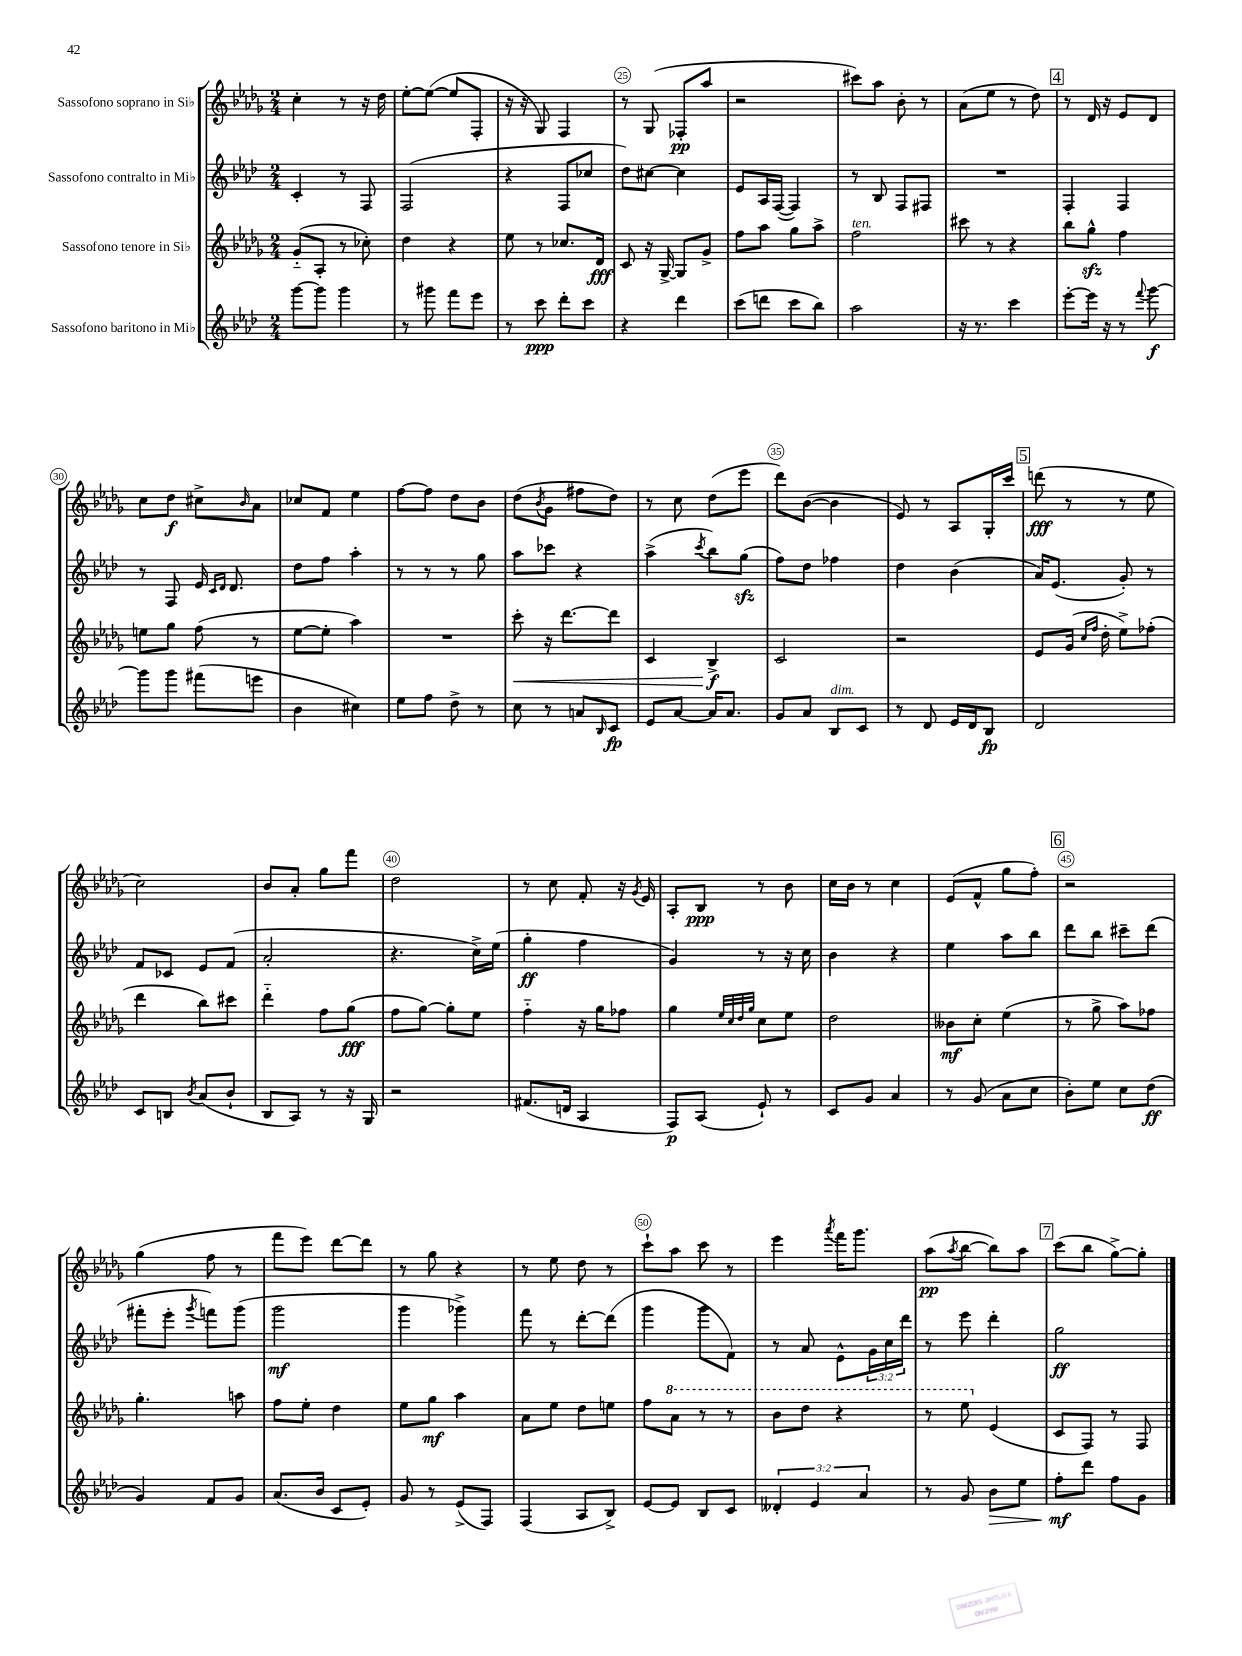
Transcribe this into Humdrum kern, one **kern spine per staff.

**kern	**kern	**kern	**kern
*staff4	*staff3	*staff2	*staff1
*clefG2	*clefG2	*clefG2	*clefG2
*k[b-e-a-d-]	*k[b-e-a-d-g-]	*k[b-e-a-d-]	*k[b-e-a-d-g-]
*M2/4	*M2/4	*M2/4	*M2/4
[8ggg\L	(8g-'~/L	4c'/	4cc'\
8ggg\]J	8A-'/J	.	.
4ggg\	8r	8r	8r
.	8cc-'\)	8F/	16r
.	.	.	16dd-\
=	=	=	=
8r	4dd-\	(2F/	[8ee-'\L
8ggg#\	.	.	(8ee-\_J
8fff\L	4r	.	8ee-/]L
8eee-\J	.	.	8F'/J
=	=	=	=
8r	8ee-\	4r	16r
.	.	.	16r
8ccc\	8r	.	8G-/)
8ddd-'\L	8.cc-/L	8F/L	4F/
8ccc\J	.	8cc-/J	.
.	16d-/Jk	.	.
=	=	=	=
4r	8c/	8dd-\L)	8r
.	16r	[8cc#\J	(8G-/
.	[16G-^/	.	.
4ddd-\	8G-/]L	4cc#\]	8F-'/L
.	8g-^/J	.	8aa-/J
=	=	=	=
(8ccc\L	8ff\L	8e-/L	2r
8ddd\J	8aa-\J	16A-/L	.
.	.	([16F/JJ	.
8ccc\L	8gg-\L	4F/])	.
8bb-\J)	8aa-^\J	.	.
=	=	=	=
2aa-\	2ff\	8r	8ccc#\L)
.	.	8B-/	8aa-\J
.	.	8F/L	8b-'\
.	.	8F#/J	8r
=	=	=	=
16r	8ccc#\	2r	(8a-\L
8.r	.	.	.
.	8r	.	8ee-\J
4ccc\	4r	.	8r
.	.	.	8dd-\)
=	=	=	=
[8eee-'\L	8bb-\L	4F'/	8r
16eee-\]Jk	8gg-^^\J	.	16d-/
16r	.	.	16r
8r	4ff\	4F/	8e-/L
8qqfff/	.	.	.
[8ggg\	.	.	8d-/J
=	=	=	=
8ggg\]L	8ee\L	8r	8cc\L
8ggg\J	8gg-\J	8F/	8dd-\J
(8fff#\L	(8ff\	16e-/	8cc#^\L
.	.	16qqc/LL	.
.	.	16qqd-/JJ	.
.	.	8.d-/	.
.	.	.	16qqb-/
8eee\J	8r	.	8a-\J
=	=	=	=
4b-\	[8ee-\L	8dd-\L	8cc-/L
.	8ee-'\]J	8ff\J	8f/J
4cc#\)	4aa-\)	4aa-'\	4ee-\
=	=	=	=
8ee-\L	2r	8r	[8ff\L
8ff\J	.	8r	8ff\]J
8dd-^\	.	8r	8dd-\L
8r	.	8gg\	8b-\J
=	=	=	=
8cc\	8ccc'\	8aa-\L	(8dd-\L
.	.	.	8qb-/
8r	16r	8ccc-\J	8g-\J
.	[8.ddd-\L	.	.
8a/L	.	4r	8ff#\L
16qqB-/	.	.	.
8c/J	8ddd-\]J	.	8dd-\J)
=	=	=	=
8e-/L	4c/	(4aa-^\	8r
[8a-/J	.	.	8cc\
.	.	8qccc/	.
16a-/]LK	4B-^/	8bb-\L)	(8dd-\L
8.a-/J	.	.	.
.	.	(8gg\J	8eee-\J
=	=	=	=
8g/L	2c/	8ff\L)	8ddd-\L)
8a-/J	.	8dd-\J	([8b-\J
8B-/L	.	4ff-\	4b-\]
8c/J	.	.	.
=	=	=	=
8r	2r	4dd-\	8e-/)
8d-/	.	.	8r
16e-/LL	.	(4b-\	8A-/L
16d-/J	.	.	.
8B-/J	.	.	16G-'/L
.	.	.	16ccc/JJ
=	=	=	=
2d-/	8e-/L	16a-/LK)	(8ddd\
.	.	(8.e-/J	.
.	(16g-/Jk	.	8r
.	16qqcc/LL	.	.
.	16qqff/JJ	.	.
.	16dd-'\	.	.
.	8ee-^\L)	8g'/)	8r
.	(8ff-'\J	8r	8ee-\
=	=	=	=
8c/L	4ddd-\	8f/L	2cc\)
8B/J	.	8c-/J	.
8qb-/	.	.	.
(8a-/L	8bb-\L)	8e-/L	.
8b-`/J	8ccc#\J	(8f/J	.
=	=	=	=
8B-/L	4ddd-'~\	2a-'/	8b-/L
8A-/J)	.	.	8a-'/J
8r	8ff\L	.	8gg-\L
16r	(8gg-\J	.	8fff\J
16G/	.	.	.
=	=	=	=
2r	8ff\L	4.r	2dd-\
.	[8gg-\J)	.	.
.	8gg-'\]L	.	.
.	8ee-\J	16cc^\LL)	.
.	.	(16ee-\JJ	.
=	=	=	=
(8.f#/L	4ff'~\	4gg'\	8r
.	.	.	8cc\
16d/Jk	.	.	.
4A-/	16r	4ff\	8f'/
.	16gg-\LK	.	.
.	8ff-\J	.	16r
.	.	.	8qg-/
.	.	.	16e-/
=	=	=	=
8F/L)	4gg-\	4g/)	8A-'/L
(8A-/J	.	.	8B-/J
.	32qqee-/LLL	.	.
.	32qqcc/	.	.
.	32qqdd-/	.	.
.	32qqgg-/JJJ	.	.
8e-`/)	8cc\L	8r	8r
8r	8ee-\J	16r	8b-\
.	.	16cc\	.
=	=	=	=
8c/L	2dd-\	4b-\	16cc\LL
.	.	.	16b-\JJ
8g/J	.	.	8r
4a-/	.	4r	4cc\
=	=	=	=
8r	8b--\L	4ee-\	(8e-/L
(8g/	8cc'\J	.	8f^^/J
8a-\L	(4ee-\	8aa-\L	8gg-\L
8cc\J	.	8bb-\J	8ff'\J)
=	=	=	=
8b-'\L)	8r	8ddd-\L	2r
8ee-\J	8gg-^\	8bb-\J	.
8cc\L	8aa-\L)	8ccc#~\L	.
(8dd-\J	8ff-\J	(8ddd-\J	.
=	=	=	=
4g/)	4.gg-'\	8fff#'\L	(4gg-\
.	.	8eee-'\J	.
.	.	8qggg/	.
8f/L	.	8fff\L)	8ff\
8g/J	8aa\	(8ggg\J	8r
=	=	=	=
(8.a-/L	8ff\L	2ggg\	8fff\L
.	8ee-'\J	.	8eee-\J)
16b-/Jk	.	.	.
8c/L	4dd-\	.	[8ddd-\L
8e-'/J)	.	.	8ddd-\]J
=	=	=	=
8g/	8ee-\L	4ggg\	8r
8r	8gg-\J	.	8gg-\
(8e-^/L	4aa-\	4ggg-^\)	4r
8F/J)	.	.	.
=	=	=	=
(4F/	8a-\L	8fff\	8r
.	8ee-\J	8r	8ee-\
8A-/L	8dd-\L	[8ddd-'\L	8dd-\
8B-^/J)	8ee\J	(8ddd-\]J	8r
=	=	=	=
[8e-/L	8ff\L	4ggg\	8ccc`\L
8e-/]J	8aa-\J	.	8aa-\J
8B-/L	8r	8ggg\L	8ccc\
8c/J	8r	8f\J)	8r
=	=	=	=
6d--'/	8bb-\L	8r	4eee-\
.	8ddd-\J	8a-/	.
6e-/	.	.	.
.	.	.	8qaaa-/
.	4r	8e-^^\L	16fff\LK
.	.	.	8.ggg-\J
6a-/	.	.	.
.	.	24g\L	.
.	.	24cc\	.
.	.	24ddd-\JJ	.
=	=	=	=
8r	8r	8r	(8aa-\L
.	.	.	8qaa-/
8g/	8eee-\	8eee-\	[8bb-\J
8b-\L	(4e-/	4ddd-'\	8bb-\]L)
8ee-\J	.	.	8aa-\J
=	=	=	=
8ff'\L	8c/L	2gg\	(8ccc\L
8ddd-\J	8F/J)	.	8bb-\J
8ff\L	8r	.	[8gg-^\L)
8g\J	8F/	.	8gg-'\]J
==	==	==	==
*-	*-	*-	*-
